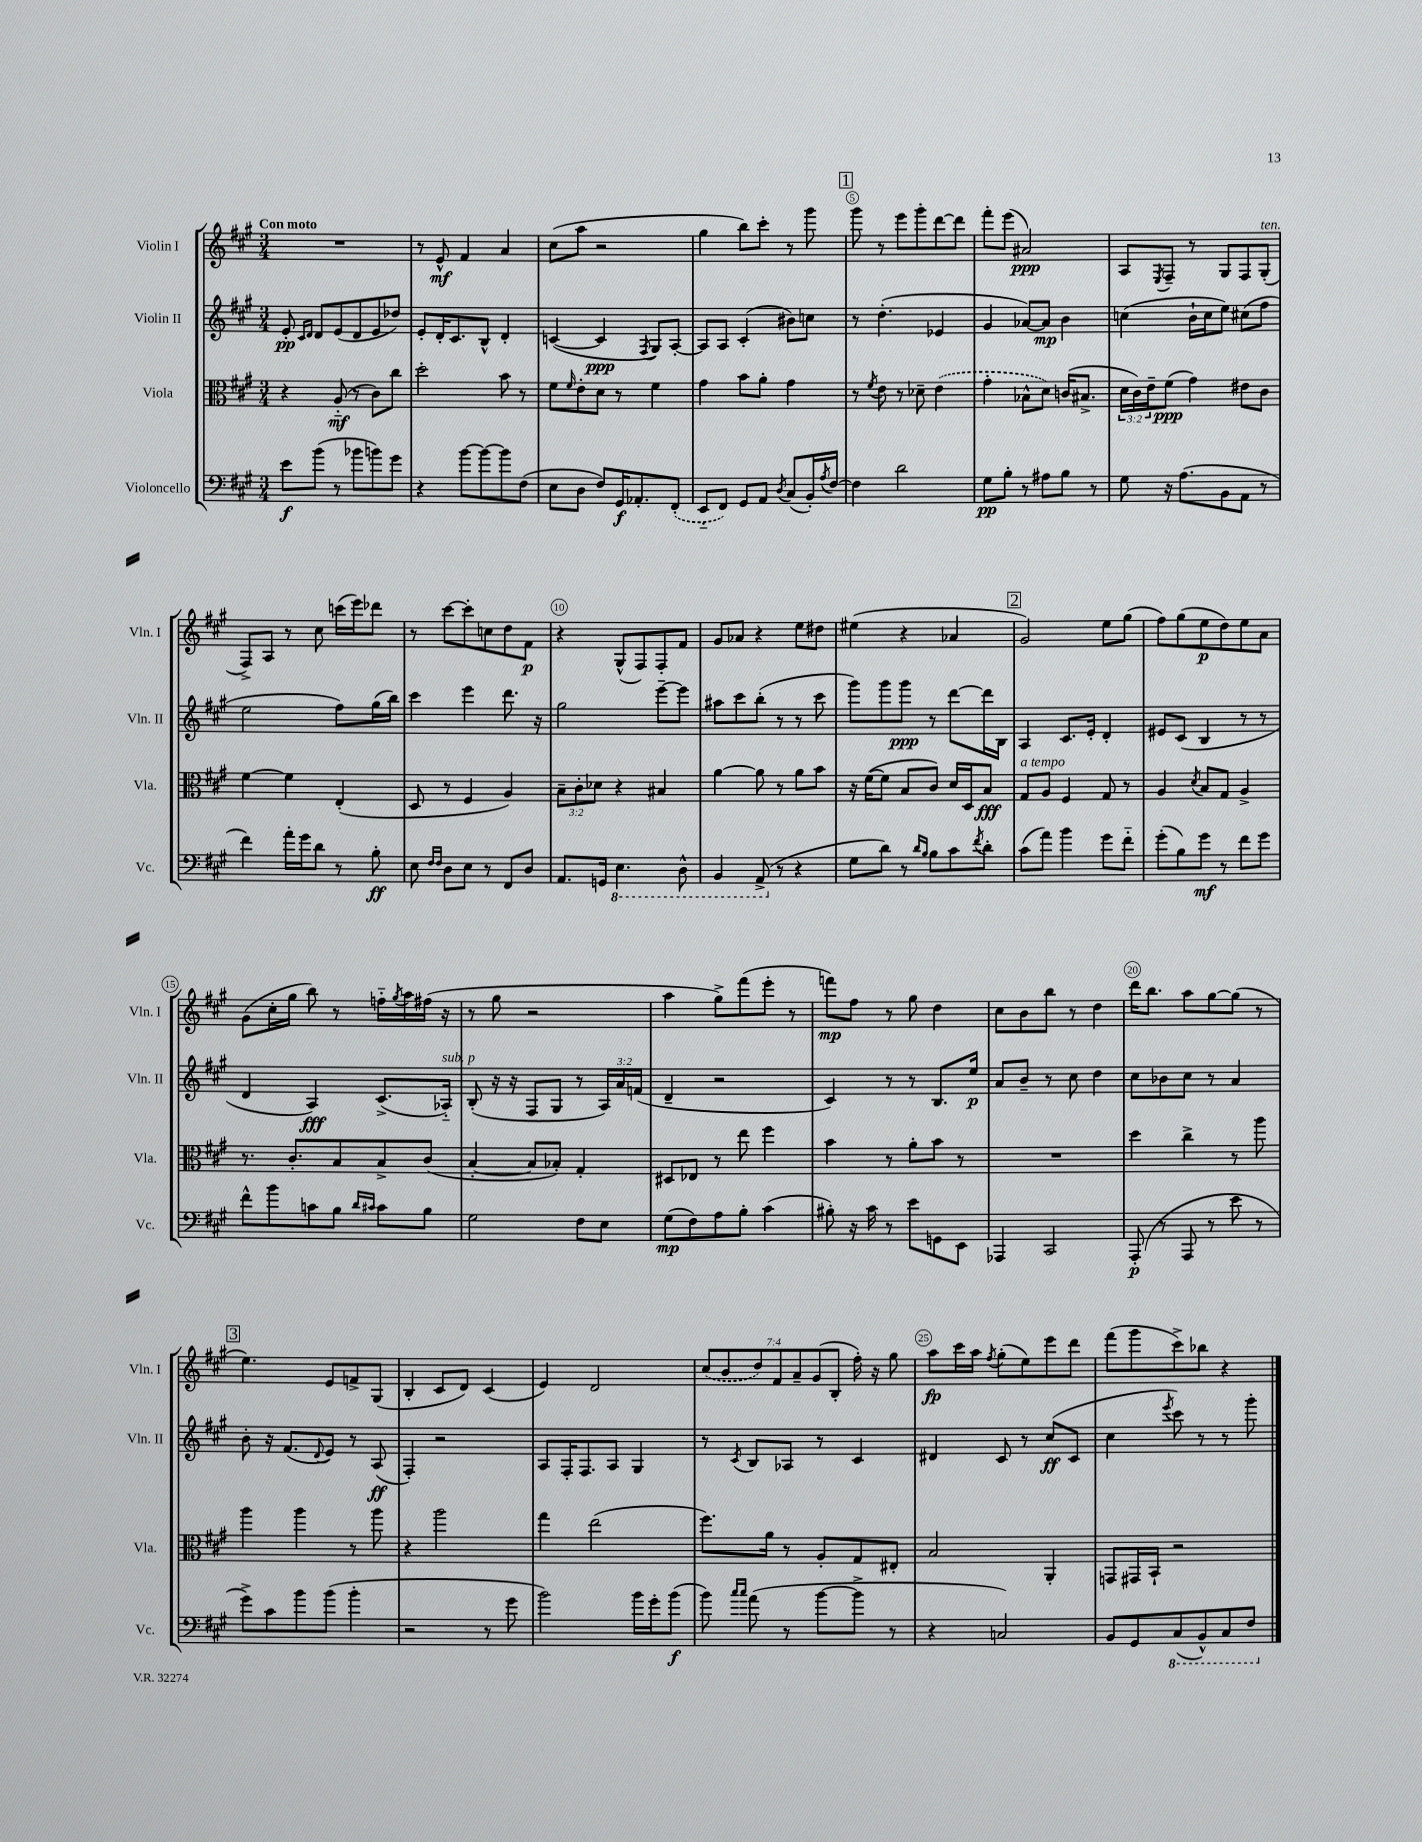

**kern	**dynam	**kern	**dynam	**kern	**dynam	**kern	**dynam
*part4	*part4	*part3	*part3	*part2	*part2	*part1	*part1
*staff4	*staff4	*staff3	*staff3	*staff2	*staff2	*staff1	*staff1
*I"Violoncello	*	*I"Viola	*	*I"Violin II	*	*I"Violin I	*
*I'Vc.	*	*I'Vla.	*	*I'Vln. II	*	*I'Vln. I	*
*clefF4	*	*clefC3	*	*clefG2	*	*clefG2	*
*k[f#c#g#]	*	*k[f#c#g#]	*	*k[f#c#g#]	*	*k[f#c#g#]	*
*M3/4	*	*M3/4	*	*M3/4	*	*M3/4	*
=1	=1	=1	=1	=1	=1	=1	=1
!	!	!	!	!	!	!LO:TX:a:B:t=Con moto	!
8e\L	f	4r	.	8e'/	pp	2.r	.
.	.	.	.	16qqc#/LL	.	.	.
.	.	.	.	16qqd/JJ	.	.	.
(8b\J	.	.	.	8d/L	.	.	.
8r	.	(8A/	mf	(8e/	.	.	.
8b-X\L	.	8r	.	8d/	.	.	.
8bn\)	.	8c#\L)	.	8e/	.	.	.
8g#\J	.	8cc#\J	.	8dd-X/J)	.	.	.
=2	=2	=2	=2	=2	=2	=2	=2
4r	.	2dd'\	.	8e'/L	.	8r	.
.	.	.	.	16d'/K	.	8e^^/	mf
.	.	.	.	8.c#/	.	.	.
[8b\L	.	.	.	.	.	4f#/	.
8b\_	.	.	.	8B^^/J	.	.	.
8b\]	.	8b\	.	4d'/	.	4a/	.
(8F#\J	.	8r	.	.	.	.	.
=3	=3	=3	=3	=3	=3	=3	=3
8E\L	.	8f#\L	.	([4cn/	.	(8cc#\L	.
.	.	16qqf#/	.	.	.	.	.
8D\J	.	8e'\	.	.	.	8aa\J	.
8F#/L)	.	8d\J	.	4c/]	ppp	2r	.
16GG#/K	f	8r	.	.	.	.	.
8.AA-X'/	.	.	.	.	.	.	.
.	.	.	.	8qF#/	.	.	.
.	.	4f#\	.	8G#/L)	.	.	.
(8FF#'/J	.	.	.	[8A'/J	.	.	.
=4	=4	=4	=4	=4	=4	=4	=4
8EE/L	.	4g#\	.	8A/L]	.	4gg#\	.
8FF#/J)	.	.	.	8A/J	.	.	.
8GG#/L	.	8b\L	.	(4c#'/	.	8bb\L)	.
8AA/J	.	8a'\J	.	.	.	8ccc#'\J	.
8qD/	.	.	.	.	.	.	.
(8C#/L	.	4g#\	.	8b#X\L)	.	8r	.
16BB'/L)	.	.	.	8ccn\J	.	8ggg#\	.
8qA/	.	.	.	.	.	.	.
[16F#/JJ	.	.	.	.	.	.	.
!!LO:REH:place=s1:t=1
=5	=5	=5	=5	=5	=5	=5	=5
4F#\]	.	8r	.	8r	.	8ggg#\	.
.	.	8qf#/	.	.	.	.	.
.	.	8e\	.	(4.dd'\	.	8r	.
2d\	.	8r	.	.	.	8eee\L	.
.	.	8d-X~\	.	.	.	8ggg#'\	.
.	.	(4e\	.	4e-X/	.	[8ddd\	.
.	.	.	.	.	.	8ddd\J]	.
=6	=6	=6	=6	=6	=6	=6	=6
8G#\L	pp	4g#'\	.	4g#/	.	8fff#'\L	.
8B'\J	.	.	.	.	.	(8eee\J	.
8r	.	8B-X^^\L	.	[8a-X/L)	.	2a#X/)	ppp
8A#X\L	.	8d\J)	.	8a-/J]	mp	.	.
8B\J	.	(16cn/KL	.	4b\	.	.	.
.	.	8.B#X^/J	.	.	.	.	.
8r	.	.	.	.	.	.	.
=7	=7	=7	=7	=7	=7	=7	=7
8G#\	.	24d\LL	.	(4ccn\	.	8A/L	.
.	.	24c#\)	.	.	.	.	.
.	.	24e~\J	.	.	.	.	.
.	.	.	.	.	.	8qE/	.
16r	.	(8f#\J	ppp	.	.	8F#~/J	.
(8.A\L	.	.	.	.	.	.	.
.	.	4g#\)	.	16b`\LL	.	8r	.
.	.	.	.	16cc\J	.	.	.
8BB\	.	.	.	8ee\J)	.	8G#/L	.
8AA\J	.	8e#X\L	.	(8cc#X\L	.	8F#/	.
!	!	!	!	!	!	!LO:TX:a:i:t=ten.	!
8r	.	8c#\J	.	8ff#\J	.	(8G#'/J	.
!!LO:LB:g=z
=8	=8	=8	=8	=8	=8	=8	=8
4f#\)	.	[4f#\	.	2ee\	.	8F#^/L)	.
.	.	.	.	.	.	8A/J	.
16a'\LL	.	4f#\]	.	.	.	8r	.
16g#\J	.	.	.	.	.	.	.
8d\J	.	.	.	.	.	8cc#\	.
8r	.	(4E'/	.	8ff#\L)	.	(16cccn\LL	.
.	.	.	.	.	.	16eee\J)	.
8B'\	ff	.	.	(16gg#\L	.	8ddd-X\J	.
.	.	.	.	16bb\JJ)	.	.	.
=9	=9	=9	=9	=9	=9	=9	=9
8E\	.	8D/	.	4ccc#\	.	8r	.
16qqF#/LL	.	.	.	.	.	.	.
16qqF#/JJ	.	.	.	.	.	.	.
8D\L	.	8r	.	.	.	[8ccc#\L	.
8E\J	.	4F#/	.	4eee\	.	8ccc#'\]	.
8r	.	.	.	.	.	8ccn\	.
8FF#/L	.	4A/)	.	8.ddd\	.	8dd\	.
8D/J	.	.	.	.	.	8f#\J	p
.	.	.	.	16r	.	.	.
=10	=10	=10	=10	=10	=10	=10	=10
8.AA/L	.	12B~\L	.	2gg#\	.	4r	.
.	.	12c#'\	.	.	.	.	.
.	.	12d-X\J	.	.	.	.	.
16GGn/Jk	.	.	.	.	.	.	.
*8ba	*	*	*	*	*	*	*
4.EE\	.	4r	.	.	.	(8G#^^/L	.
.	.	.	.	.	.	8F#/)	.
.	.	4B#X/	.	[8eee~\L	.	8F#'/	.
8DD^^\	.	.	.	8eee\J]	.	8f#/J	.
=11	=11	=11	=11	=11	=11	=11	=11
4BBB/	.	[4a\	.	8aa#X\L	.	8g#/L	.
.	.	.	.	8ccc#\	.	8a-X/J	.
(8AAA^/	.	8a\]	.	(8bb'\J	.	4r	.
*X8ba	*	*	*	*	*	*	*
8r	.	8r	.	8r	.	.	.
4r	.	8a\L	.	8r	.	8ee\L	.
.	.	8b\J	.	8ccc#\	.	8dd#X\J	.
=12	=12	=12	=12	=12	=12	=12	=12
8G#\L	.	16r	.	8ggg#\L)	.	(4ee#X\	.
.	.	([16f#\KL	.	.	.	.	.
8d\J)	.	8f#\J]	.	8ggg#\	.	.	.
8r	.	8B/L	.	8ggg#\J	ppp	4r	.
16qqd/LL	.	.	.	.	.	.	.
16qqB/JJ	.	.	.	.	.	.	.
8B\L	.	8c#/J)	.	8r	.	.	.
8c#\	.	16d/LL	.	[8ddd\L	.	4a-X/	.
.	.	16D/J	.	.	.	.	.
8qf#/	.	.	.	.	.	.	.
8d'\J	.	8B/J	fff	16ddd\L]	.	.	.
.	.	.	.	16B\JJ	.	.	.
!!LO:REH:place=s1:t=2
=13	=13	=13	=13	=13	=13	=13	=13
!	!	!LO:TX:a:i:t=a tempo	!	!	!	!	!
(8c#\L	.	8G#/L	.	4A/	.	2g#/)	.
8a\J)	.	8A/J	.	.	.	.	.
4b\	.	4F#/	.	8.c#/L	.	.	.
.	.	.	.	16e'/Jk	.	.	.
8g#\L	.	8G#/	.	4d'/	.	8ee\L	.
8f#\J	.	8r	.	.	.	(8gg#\J	.
=14	=14	=14	=14	=14	=14	=14	=14
(8g#'\L	.	4A/	.	8e#X/L	.	8ff#\L)	.
8B\)	.	.	.	(8c#/J	.	(8gg#\	.
.	.	8qd/	.	.	.	.	.
8g#\J	mf	8B/L	.	4B/	.	8ee\	p
8r	.	8G#/J	.	.	.	8dd\)	.
8f#\L	.	4A^/	.	8r	.	8ee\	.
8g#\J	.	.	.	8r	.	8a\J	.
!!LO:LB:g=z
=15	=15	=15	=15	=15	=15	=15	=15
8f#^^\L	.	8.r	.	4d/	.	(8g#\L	.
8b\	.	.	.	.	.	16cc#'\L	.
.	.	8.c#'/L	.	.	.	16gg#\JJ	.
8cn\	.	.	.	4A/)	fff	8bb\)	.
8B\J	.	8B/	.	.	.	8r	.
16qqd/LL	.	.	.	.	.	.	.
16qqc#X/JJ	.	.	.	.	.	.	.
8c#\L	.	8B^/	.	(8.c#^/L	.	16ffn\LL	.
.	.	.	.	.	.	8qgg#/	.
.	.	.	.	.	.	16aa\	.
8B\J	.	(8c#/J	.	.	.	(16ff#X\JJ	.
!	!	!	!	!LO:TX:a:i:t=sub. p	!	!	!
.	.	.	.	16A-X/Jk)	.	16r	.
=16	=16	=16	=16	=16	=16	=16	=16
2G#\	.	[4B'/	.	(8B'/	.	8r	.
.	.	.	.	16r	.	8gg#\	.
.	.	.	.	16r	.	.	.
.	.	8B/L]	.	8F#/L	.	2r	.
.	.	8B-X'/J)	.	8G#/J	.	.	.
8F#\L	.	4G#'/	.	8r	.	.	.
8E\J	.	.	.	24A/LL)	.	.	.
.	.	.	.	24a/	.	.	.
.	.	.	.	(24fn/JJ	.	.	.
=17	=17	=17	=17	=17	=17	=17	=17
(8G#\L	mp	8D#X/L	.	4d~/	.	4aa\	.
8F#\)	.	8E-X/J	.	.	.	.	.
8A\	.	8r	.	2r	.	8gg#^\L)	.
8B'\J	.	8ee\	.	.	.	(8fff#\	.
(4c#\	.	4ff#\	.	.	.	8eee'\J	.
.	.	.	.	.	.	8r	.
=18	=18	=18	=18	=18	=18	=18	=18
8B#X'\)	.	4b\	.	4c#/)	.	8fffn\L)	mp
16r	.	.	.	.	.	8ff#\J	.
16c#\	.	.	.	.	.	.	.
8r	.	8r	.	8r	.	8r	.
8e\L	.	8a'\L	.	8r	.	8gg#\	.
8GGn\	.	8b\J	.	8.B/L	.	4dd\	.
8EE\J	.	8r	.	.	.	.	.
.	.	.	.	16ee/Jk	p	.	.
=19	=19	=19	=19	=19	=19	=19	=19
4AAA-X/	.	2.r	.	8a/L	.	8cc#\L	.
.	.	.	.	8b~/J	.	8b\	.
2CC#/	.	.	.	8r	.	8bb\J	.
.	.	.	.	8cc#\	.	8r	.
.	.	.	.	4dd\	.	4dd\	.
=20	=20	=20	=20	=20	=20	=20	=20
(8AAA'/	p	4dd\	.	8cc#\L	.	16ddd\KL	.
.	.	.	.	.	.	8.bb\J	.
8r	.	.	.	8b-X\	.	.	.
8AAA/	.	4cc#^\	.	8cc#\J	.	8aa\L	.
8r	.	.	.	8r	.	[8gg#\	.
8e\	.	8r	.	4a/	.	(8gg#\J]	.
8r	.	8aa\	.	.	.	8r	.
!!LO:LB:g=z
!!LO:REH:place=s1:t=3
=21	=21	=21	=21	=21	=21	=21	=21
8g#^\L)	.	4aa\	.	8b'\	.	4.ee\)	.
8c#\	.	.	.	16r	.	.	.
.	.	.	.	(8.f#/L	.	.	.
8b\	.	4aa\	.	.	.	.	.
.	.	.	.	8qqd/	.	.	.
(8b\J	.	.	.	8e/J)	.	8e/L	.
4b'\	.	8r	.	8r	.	8fn^/	.
.	.	8aa\	.	(8A/	ff	(8G#/J	.
=22	=22	=22	=22	=22	=22	=22	=22
2r	.	4r	.	4F#'/)	.	4B'/	.
.	.	2aa\	.	2r	.	8c#/L	.
.	.	.	.	.	.	8d/J)	.
8r	.	.	.	.	.	(4c#/	.
8g#\	.	.	.	.	.	.	.
=23	=23	=23	=23	=23	=23	=23	=23
2b\)	.	4gg#\	.	8A/L	.	4e/)	.
.	.	.	.	16F#'/K	.	.	.
.	.	.	.	8.F#/	.	.	.
.	.	(2ee\	.	.	.	2d/	.
.	.	.	.	8A/J	.	.	.
16b\LL	.	.	.	4G#/	.	.	.
16g#'\J	.	.	.	.	.	.	.
(8b\J	f	.	.	.	.	.	.
=24	=24	=24	=24	=24	=24	=24	=24
8b\)	.	8.ff#\L)	.	8r	.	(14cc#/L	.
.	.	.	.	.	.	14b/	.
16qqcc#/LL	.	.	.	.	.	.	.
16qqcc#/JJ	.	.	.	8qc#/	.	.	.
(8a\	.	.	.	8B/L	.	.	.
.	.	.	.	.	.	14dd/)	.
.	.	16a\Jk	.	.	.	.	.
.	.	.	.	.	.	14f#/	.
8r	.	8r	.	8A-X/J	.	.	.
.	.	.	.	.	.	14a~/	.
.	.	.	.	.	.	(14g#/	.
[8b\L	.	8A'/L	.	8r	.	.	.
.	.	.	.	.	.	14B'/J	.
8b^\J]	.	8G#/	.	4c#/	.	16ff#'\)	.
.	.	.	.	.	.	16r	.
8r	.	8E#X'/J	.	.	.	8gg#\	.
=25	=25	=25	=25	=25	=25	=25	=25
4r	.	2B/	.	4d#X/	.	8aa\L	fp
.	.	.	.	.	.	16ccc#\L	.
.	.	.	.	.	.	16aa\JJ	.
.	.	.	.	.	.	8qff#/	.
2Cn/)	.	.	.	8c#/	.	(8gg#'\L	.
.	.	.	.	8r	.	8ee\)	.
.	.	4AA'/	.	(8cc#/L	ff	8eee\	.
.	.	.	.	8c#/J	.	8ddd\J	.
=26	=26	=26	=26	=26	=26	=26	=26
8BB/L	.	8GGn/L	.	4cc#\	.	(8fff#\L	.
8GG#/	.	16GG#X/L	.	.	.	8ggg#\	.
.	.	16BB`/JJ	.	.	.	.	.
.	.	.	.	8qeee/	.	.	.
*8ba	*	*	*	*	*	*	*
(8CC#/	.	2r	.	8ccc#\)	.	8ccc#^\)	.
8BBB^^/)	.	.	.	8r	.	8bb-X\J	.
8CC#/	.	.	.	8r	.	4r	.
8FF#/J	.	.	.	8ggg#'\	.	.	.
*X8ba	*	*	*	*	*	*	*
==	==	==	==	==	==	==	==
*-	*-	*-	*-	*-	*-	*-	*-
